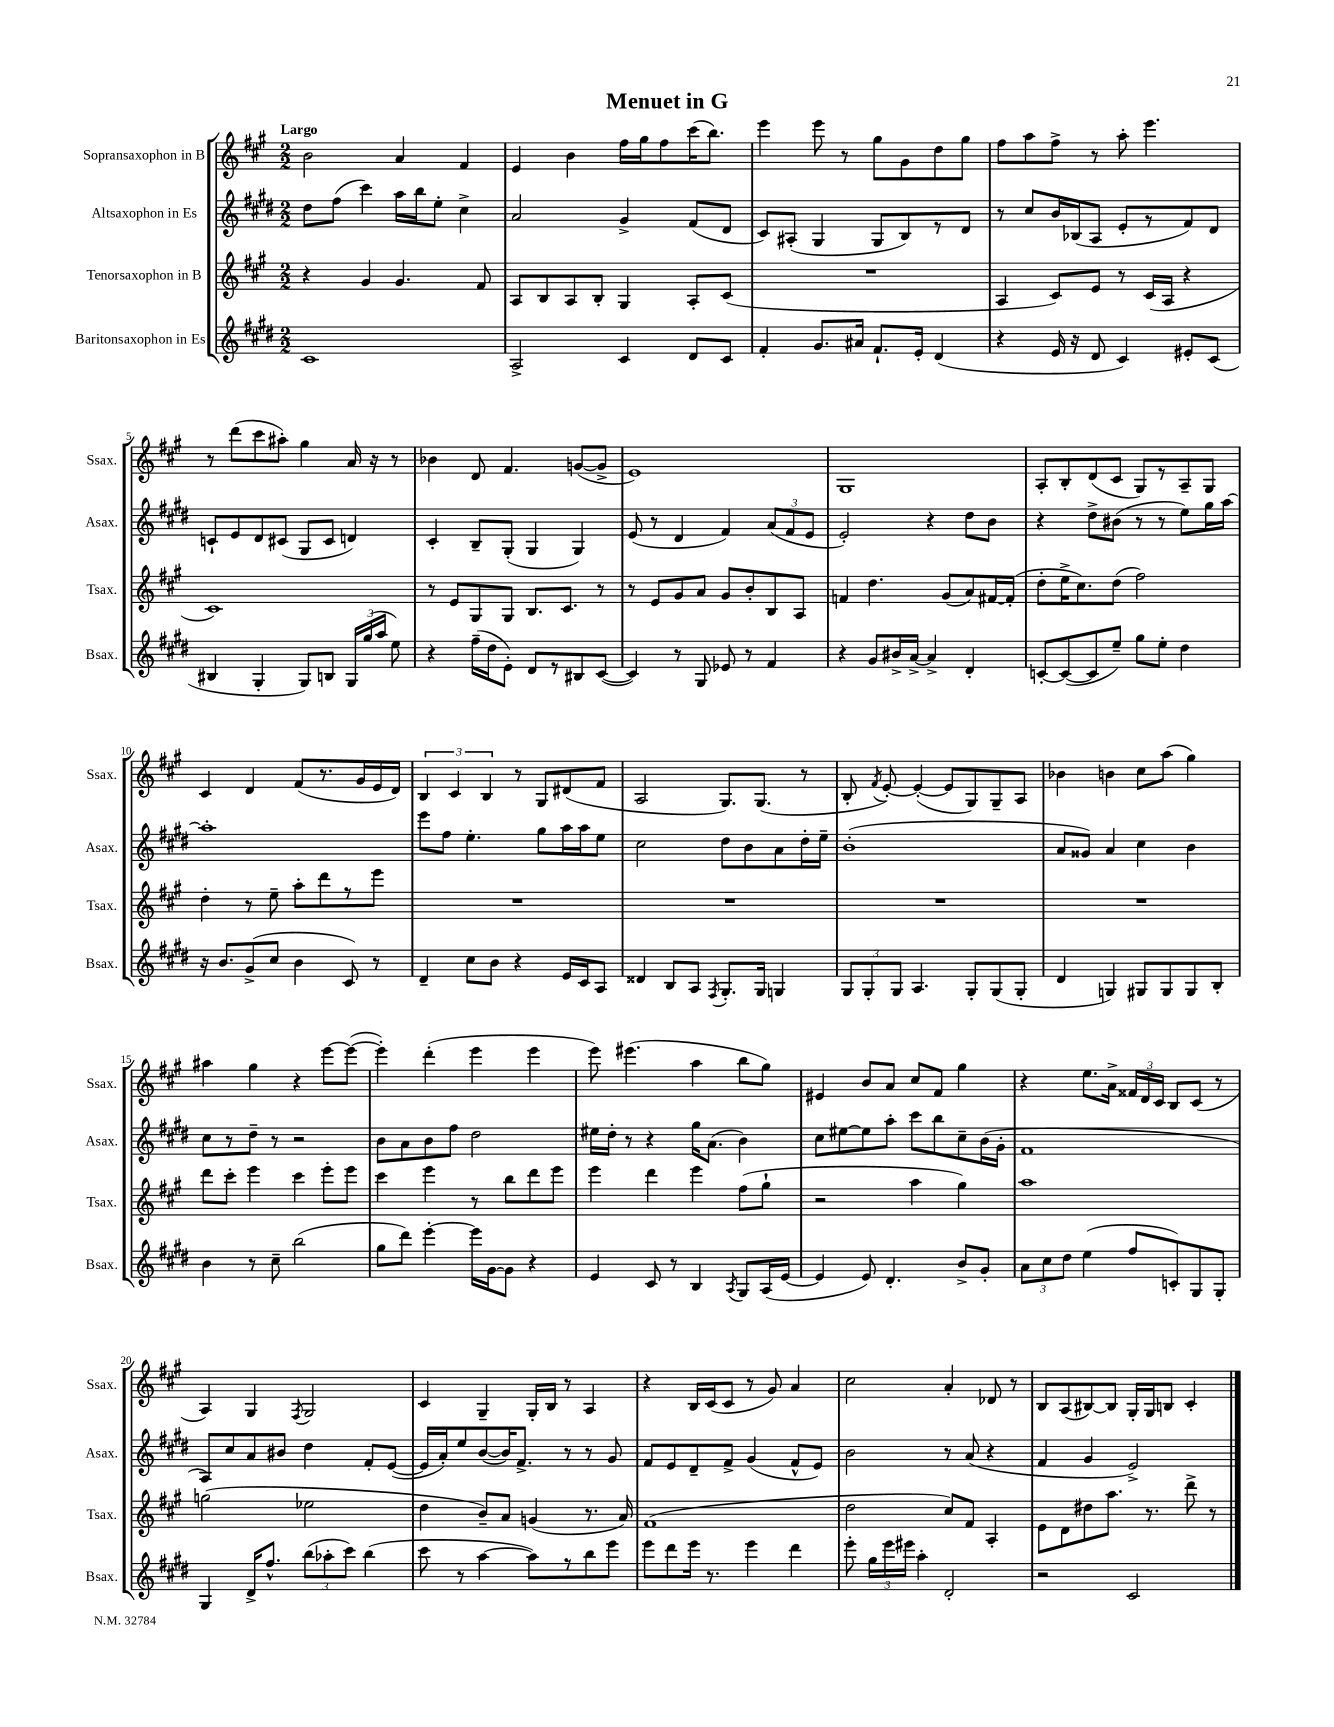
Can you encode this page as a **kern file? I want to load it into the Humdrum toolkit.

**kern	**kern	**kern	**kern
*staff4	*staff3	*staff2	*staff1
*clefG2	*clefG2	*clefG2	*clefG2
*k[f#c#g#d#]	*k[f#c#g#]	*k[f#c#g#d#]	*k[f#c#g#]
*M2/2	*M2/2	*M2/2	*M2/2
1c#	4r	8dd#	2b
.	.	(8ff#	.
.	4g#	4ccc#)	.
.	4.g#	16aa	4a
.	.	16bb	.
.	.	8ee'	.
.	.	4cc#^	4f#
.	8f#	.	.
=	=	=	=
2A^	8A	2a	4e
.	8B	.	.
.	8A	.	4b
.	8B'	.	.
4c#	4G#	4g#^	16ff#
.	.	.	16gg#
.	.	.	8ff#
8d#	8A'	(8f#	(16ccc#
.	.	.	8.bb)
8c#	(8c#	8d#	.
=	=	=	=
4f#'	1r	8c#)	4eee
.	.	(8A#'	.
8.g#	.	4G#	8eee
.	.	.	8r
16a#	.	.	.
8.f#`	.	8G#	8gg#
.	.	8B)	8g#
16e'	.	.	.
(4d#	.	8r	8dd
.	.	8d#	8gg#
=	=	=	=
4r	4A	8r	8ff#
.	.	8cc#	8aa
16e	8c#)	16b	8ff#^
16r	.	(16B-	.
8d#	8e	8A	8r
4c#)	8r	8e'	8aa'
.	(16c#	8r	4.eee
.	16A	.	.
8e#'	4r	8f#)	.
(8c#	.	8d#	.
=	=	=	=
4B#	1c#)	8c`	8r
.	.	8e	(8ddd
4G#'	.	8d#	8ccc#
.	.	(8c#	8aa#')
8G#)	.	8G#	4gg#
8B	.	8c#	.
24G#	.	4d)	16a
(24gg#	.	.	.
.	.	.	16r
24aa	.	.	.
8ee)	.	.	8r
=	=	=	=
4r	8r	4c#'	4b-
.	8e	.	.
(16ff#~	8G#	8B~	8d
16dd#	.	.	.
8e')	8G#	(8G#'	4.f#
8d#	8.B	4G#	.
8r	.	.	.
.	8.c#	.	.
8B#	.	4G#)	([8g
([8c#	8r	.	8g^]
=	=	=	=
4c#])	8r	(8e	1e)
.	8e	8r	.
8r	8g#	4d#	.
8G#	8a	.	.
8e-	8g#	4f#)	.
8r	8b'	.	.
4f#	8B	(12a	.
.	.	12f#	.
.	8A	.	.
.	.	12e	.
=	=	=	=
4r	4f	2e')	1G#
8g#	4.dd	.	.
16b#^	.	.	.
[16a^	.	.	.
4a^]	.	4r	.
.	(8g#	.	.
4d#'	8a)	8dd#	.
.	[16f#	8b	.
.	(16f#']	.	.
=	=	=	=
[8c'	8dd'	4r	8A'
(8c_	16ee^	.	8B'
.	8.cc#)	.	.
8c]	.	8dd#^	(8d
8ee~)	(8dd	(8b#	8c#
8gg#	2ff#)	8r	8G#)
8ee'	.	8r	8r
4dd#	.	8ee)	8A~
.	.	16gg#	8G#
.	.	[16aa	.
=	=	=	=
16r	4dd'	1aa']	4c#
8.b	.	.	.
(8g#^	8r	.	4d
8cc#	8ee~	.	.
4b	8aa'	.	(8f#
.	8ddd	.	8.r
8c#)	8r	.	.
.	.	.	16g#
8r	8eee	.	16e
.	.	.	16d)
=	=	=	=
4d#~	1r	8eee	6B
.	.	8ff#	.
.	.	.	6c#
8cc#	.	4.ee'	.
.	.	.	6B
8b	.	.	.
4r	.	.	8r
.	.	8gg#	8G#
16e	.	16aa	(8d#
16c#	.	16aa	.
8A	.	8ee	8f#
=	=	=	=
4d##	1r	2cc#	2A
8B	.	.	.
8A	.	.	.
8qF#	.	.	.
8.G#'	.	8dd#	8.G#)
.	.	8b	.
16G#	.	.	(8.G#
4G	.	8a	.
.	.	16dd#'	8r
.	.	16ee~	.
=	=	=	=
12G#	1r	(1b'	8B'
12G#'	.	.	.
.	.	.	8qf#
.	.	.	[8e')
12G#	.	.	.
4.A	.	.	(4e'_
.	.	.	8e]
8G#'	.	.	8G#)
(8G#	.	.	8G#~
8G#'	.	.	8A
=	=	=	=
4d#	1r	8a	4b-
.	.	8g##)	.
4G)	.	4a	4b
8G#	.	4cc#	8cc#
8G#	.	.	(8aa
8G#	.	4b	4gg#)
8B'	.	.	.
=	=	=	=
4b	8ddd	8cc#	4aa#
.	8ccc#'	8r	.
8r	4eee	8dd#~	4gg#
8cc#~	.	8r	.
(2bb	4ccc#	2r	4r
.	8eee'	.	[8eee
.	8eee	.	(8eee_
=	=	=	=
8gg#	4ccc#	8b	4eee'])
8ddd#)	.	8a	.
[4eee'	4eee	8b	(4ddd'
.	.	8ff#	.
16eee]	8r	2dd#	4eee
[16g#	.	.	.
8g#]	8bb	.	.
4r	8ddd	.	4eee
.	8eee	.	.
=	=	=	=
4e	4eee	16ee#	8eee)
.	.	16dd#'	.
.	.	8r	(4.eee#
8c#	4ddd	4r	.
8r	.	.	.
4B	4eee	16gg#	4aa
.	.	(8.a	.
8qA	.	.	.
8G#	(8ff#	4b)	8bb
(16A	8gg#`	.	8gg#)
[16e	.	.	.
=	=	=	=
4e]	2r	8cc#	4e#
.	.	[8ee#	.
8e)	.	8ee#]	8b
4.d#'	.	8aa'	8a
.	4aa	8ccc#	8cc#
.	.	8bb	8f#
8b^	4gg#)	8cc#~	4gg#
8g#'	.	(16b	.
.	.	16g#'	.
=	=	=	=
12a	1aa	1f#	4r
12cc#	.	.	.
12dd#	.	.	.
(4ee	.	.	8.ee
.	.	.	16a^
8ff#	.	.	24f##
.	.	.	24d
.	.	.	24c#
8c')	.	.	8B
8G#	.	.	(8c#
8G#'	.	.	8r
=	=	=	=
4G#	(2gg	8A)	4A)
.	.	8cc#	.
16d#^	.	8a	4G#
8.ff#^^	.	.	.
.	.	8b#	.
.	.	.	8qF#
(12bb	2ee-	4dd#	2G#
12aa-'	.	.	.
12ccc#)	.	.	.
(4bb	.	8f#'	.
.	.	([8e	.
=	=	=	=
8ccc#	4dd	16e]	4c#
.	.	16a')	.
8r	.	8ee	.
[4aa	8b~)	([8b	4G#~
.	8a	16b])	.
.	.	8.f#^	.
8aa])	(4g	.	16G#'
.	.	.	16B
8r	.	8r	8r
8bb	8.r	8r	4A
8eee	.	8g#	.
.	16a)	.	.
=	=	=	=
8eee	(1f#	8f#	4r
8ddd#	.	8e	.
16eee	.	8d#~	16B
8.r	.	.	(16c#
.	.	8f#^	8c#
4eee	.	(4g#	8r
.	.	.	8g#)
4ddd#	.	8f#^^	4a
.	.	8e)	.
=	=	=	=
8eee'	2dd	2b	2cc#
24gg#	.	.	.
24eee	.	.	.
24eee#	.	.	.
4aa'	.	.	.
2d#'	8cc#)	8r	4a'
.	8f#	(8a	.
.	4A'	4r	8d-
.	.	.	8r
=	=	=	=
2r	8e	4f#	8B
.	8d	.	(8A
.	8dd#	4g#	[8B#)
.	8.aa	.	8B#]
2c#	.	2e^)	16G#'
.	8.r	.	16G#
.	.	.	8B
.	8ddd^	.	4c#'
.	8r	.	.
==	==	==	==
*-	*-	*-	*-
